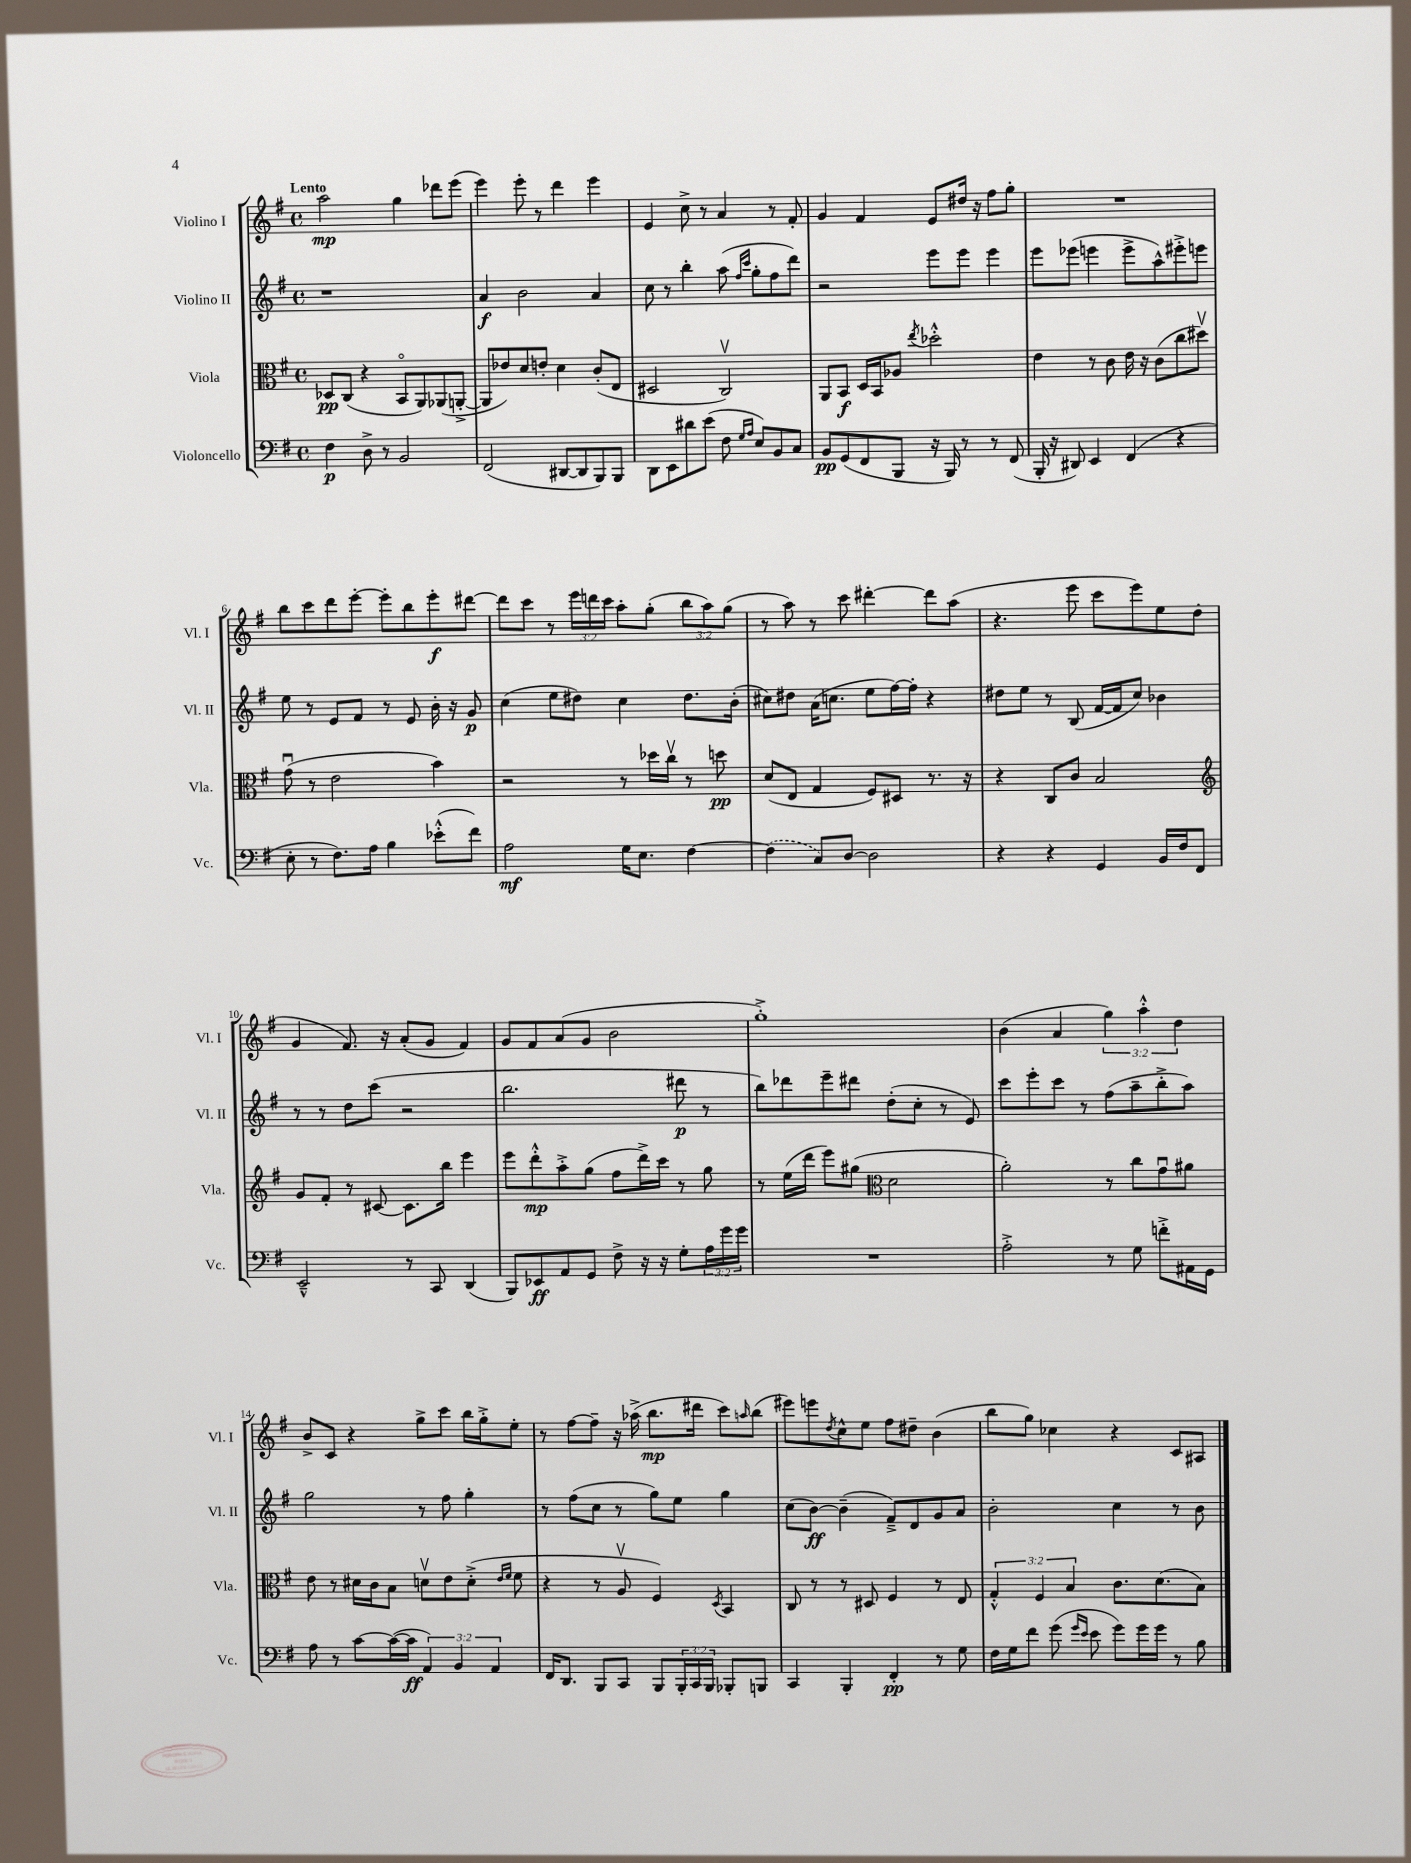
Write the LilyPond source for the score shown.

<<
\new StaffGroup <<
\new Staff = "s0" \with { instrumentName = "Violino I" shortInstrumentName = "Vl. I" } {
    \clef treble \key g \major \defaultTimeSignature \time 4/4 \override Staff.TupletNumber.text = #tuplet-number::calc-fraction-text \tempo "Lento"
    a''2\mp g''4 des'''8 e'''8( |
    e'''4) e'''8-. r8 d'''4 e'''4 |
    e'4 c''8-> r8 a'4 r8 fis'8-. |
    g'4 fis'4 e'8 dis''16 r16 fis''8 g''8-. |
    R1 |
    b''8 c'''8 d'''8 e'''8~-. e'''8-. b''8 e'''8-.\f dis'''8~ |
    dis'''8 c'''8 r8 \tuplet 3/2 { e'''16 d'''16 c'''16 } a''8-. g''8-.( \tuplet 3/2 { b''8 a''8) g''8( } |
    r8 a''8) r8 c'''8 dis'''4~-. dis'''8 a''8( |
    r4. e'''8 c'''8 e'''8) e''8 d''8( |
    g'4 fis'8.) r16 a'8-.( g'8 fis'4) |
    g'8 fis'8 a'8( g'8 b'2 |
    g''1-.->) |
    b'4( a'4 \tuplet 3/2 { g''4) a''4-.-^ d''4 } |
    b'8-> c'8 r4 g''8-> c'''8 b''16 g''16-.-> e''8-. |
    r8 fis''8~ fis''8-- r16 aes''16->( b''8.\mp dis'''16 c'''8) \grace { a''16 } b''8( |
    eis'''8) e'''8 \acciaccatura { d''8 } c''8-^ e''8 fis''8 dis''8-- b'4( |
    b''8 g''8) ces''4 r4 c'8 ais8 \bar "|." |
}
\new Staff = "s1" \with { instrumentName = "Violino II" shortInstrumentName = "Vl. II" } {
    \clef treble \key g \major \defaultTimeSignature \time 4/4
    r1 |
    a'4\f b'2 a'4 |
    c''8 r8 b''4-. a''8( \grace { fis''16 c'''16 } g''8-. fis''8 d'''8) |
    r2 e'''8 e'''8 e'''4 |
    e'''8 ees'''8( e'''4 e'''8-> a''8-^) eis'''8-.-> e'''8 |
    e''8 r8 e'8 fis'8 r8 e'8 b'16-. r16 g'8\p |
    c''4( e''8 dis''8) c''4 dis''8. b'16-.( |
    cis''8) dis''8 a'16( c''8. e''8 fis''16~) fis''16-. r4 |
    dis''8 e''8 r8 b8( fis'16~ fis'16 c''8) bes'4 |
    r8 r8 d''8 c'''8( r2 |
    b''2. dis'''8\p r8 |
    b''8) des'''8 e'''8-- dis'''8 d''8-.( c''8-. r8 e'8) |
    c'''8 e'''8-. c'''8 r8 fis''8( a''8-- b''8-.-> a''8) |
    g''2 r8 fis''8 g''4-. |
    r8 fis''8( c''8 r8 g''8) e''8 g''4 |
    c''8( b'8~\ff) b'4--( fis'8--->) d'8 g'8 a'8 |
    b'2-. c''4 r8 b'8 \bar "|." |
}
\new Staff = "s2" \with { instrumentName = "Viola" shortInstrumentName = "Vla." } {
    \clef alto \key g \major \defaultTimeSignature \time 4/4 \override Staff.TupletNumber.text = #tuplet-number::calc-fraction-text
    des8\pp c8( r4 b,8\flageolet a,8) aes,8( a,8~-.-> |
    a,8 ees'8) d'8 e'8-. d'4 c'8-.( e8 |
    dis2 c2\upbow) |
    a,8 b,8\f d16 b,16 aes8 \acciaccatura { e''8 } des''2-.-^ |
    e'4 r8 c'8 e'16 r16 c'8( c''8 dis''8\upbow) |
    g'8\downbow( r8 e'2 b'4) |
    r2 r8 des''16 c''16\upbow r8 d''8\pp |
    d'8( e8 g4 fis8) dis8 r8. r16 |
    r4 c8 c'8 b2 |
    \clef treble g'8 fis'8-. r8 cis'8~ cis'8. b''16 e'''4 |
    e'''8 d'''8-.-^\mp a''8-.-> g''8( fis''8 d'''16->) c'''16 r8 g''8 |
    r8 e''16( d'''16 e'''8) gis''8( \clef alto d'2 |
    a'2-.) r8 c''8 g'8\downbow ais'8 |
    e'8 r8 dis'16 c'16 b8 d'8\upbow e'8 d'8-.->( \grace { e'16 fis'16 } fis'8 |
    r4 r8 a8\upbow fis4) \acciaccatura { d8 } b,4 |
    c8 r8 r8 dis8 fis4 r8 e8 |
    \tuplet 3/2 { g4-.-^ fis4 b4 } c'8. d'8.( b8) \bar "|." |
}
\new Staff = "s3" \with { instrumentName = "Violoncello" shortInstrumentName = "Vc." } {
    \clef bass \key g \major \defaultTimeSignature \time 4/4 \override Staff.TupletNumber.text = #tuplet-number::calc-fraction-text
    fis4\p d8-> r8 b,2 |
    fis,2( dis,8~ dis,8 b,,8) b,,8 |
    d,8 e,8 dis'8 e'8( fis8 \grace { g16 a16 } e8) b,8 c8 |
    b,8\pp g,8( fis,8 b,,8 r16 b,,16) r8 r8 fis,8( |
    b,,16-. r16 dis,8) e,4 fis,4( r4 |
    e8-. r8 fis8.) a16 b4 ees'8-.-^( fis'8) |
    a2\mf g16 e8. fis4~ |
    \once \slurDashed fis4( c8) d8~ d2 |
    r4 r4 g,4 b,16 fis16 fis,8 |
    e,2---^ r8 c,8 d,4( |
    b,,8) ees,8\ff a,8 g,8 fis8-> r16 r16 g8-. \tuplet 3/2 { a16 g'16 g'16 } |
    R1 |
    a2-.-> r8 g8 f'8-.-> ais,16 g,16 |
    a8 r8 c'8~ c'16~( c'16\ff \tuplet 3/2 { a,4) b,4 a,4 } |
    fis,16 d,8. b,,8 c,8 b,,8 \tuplet 3/2 { b,,16-. c,16 b,,16 } bes,,8-. b,,8 |
    c,4 b,,4-. fis,4-.\pp r8 g8 |
    fis16 g16 fis'8 g'8( \grace { g'16 e'16 } e'8 g'8) g'16 g'16 r8 b8 \bar "|." |
}
>>
>>
